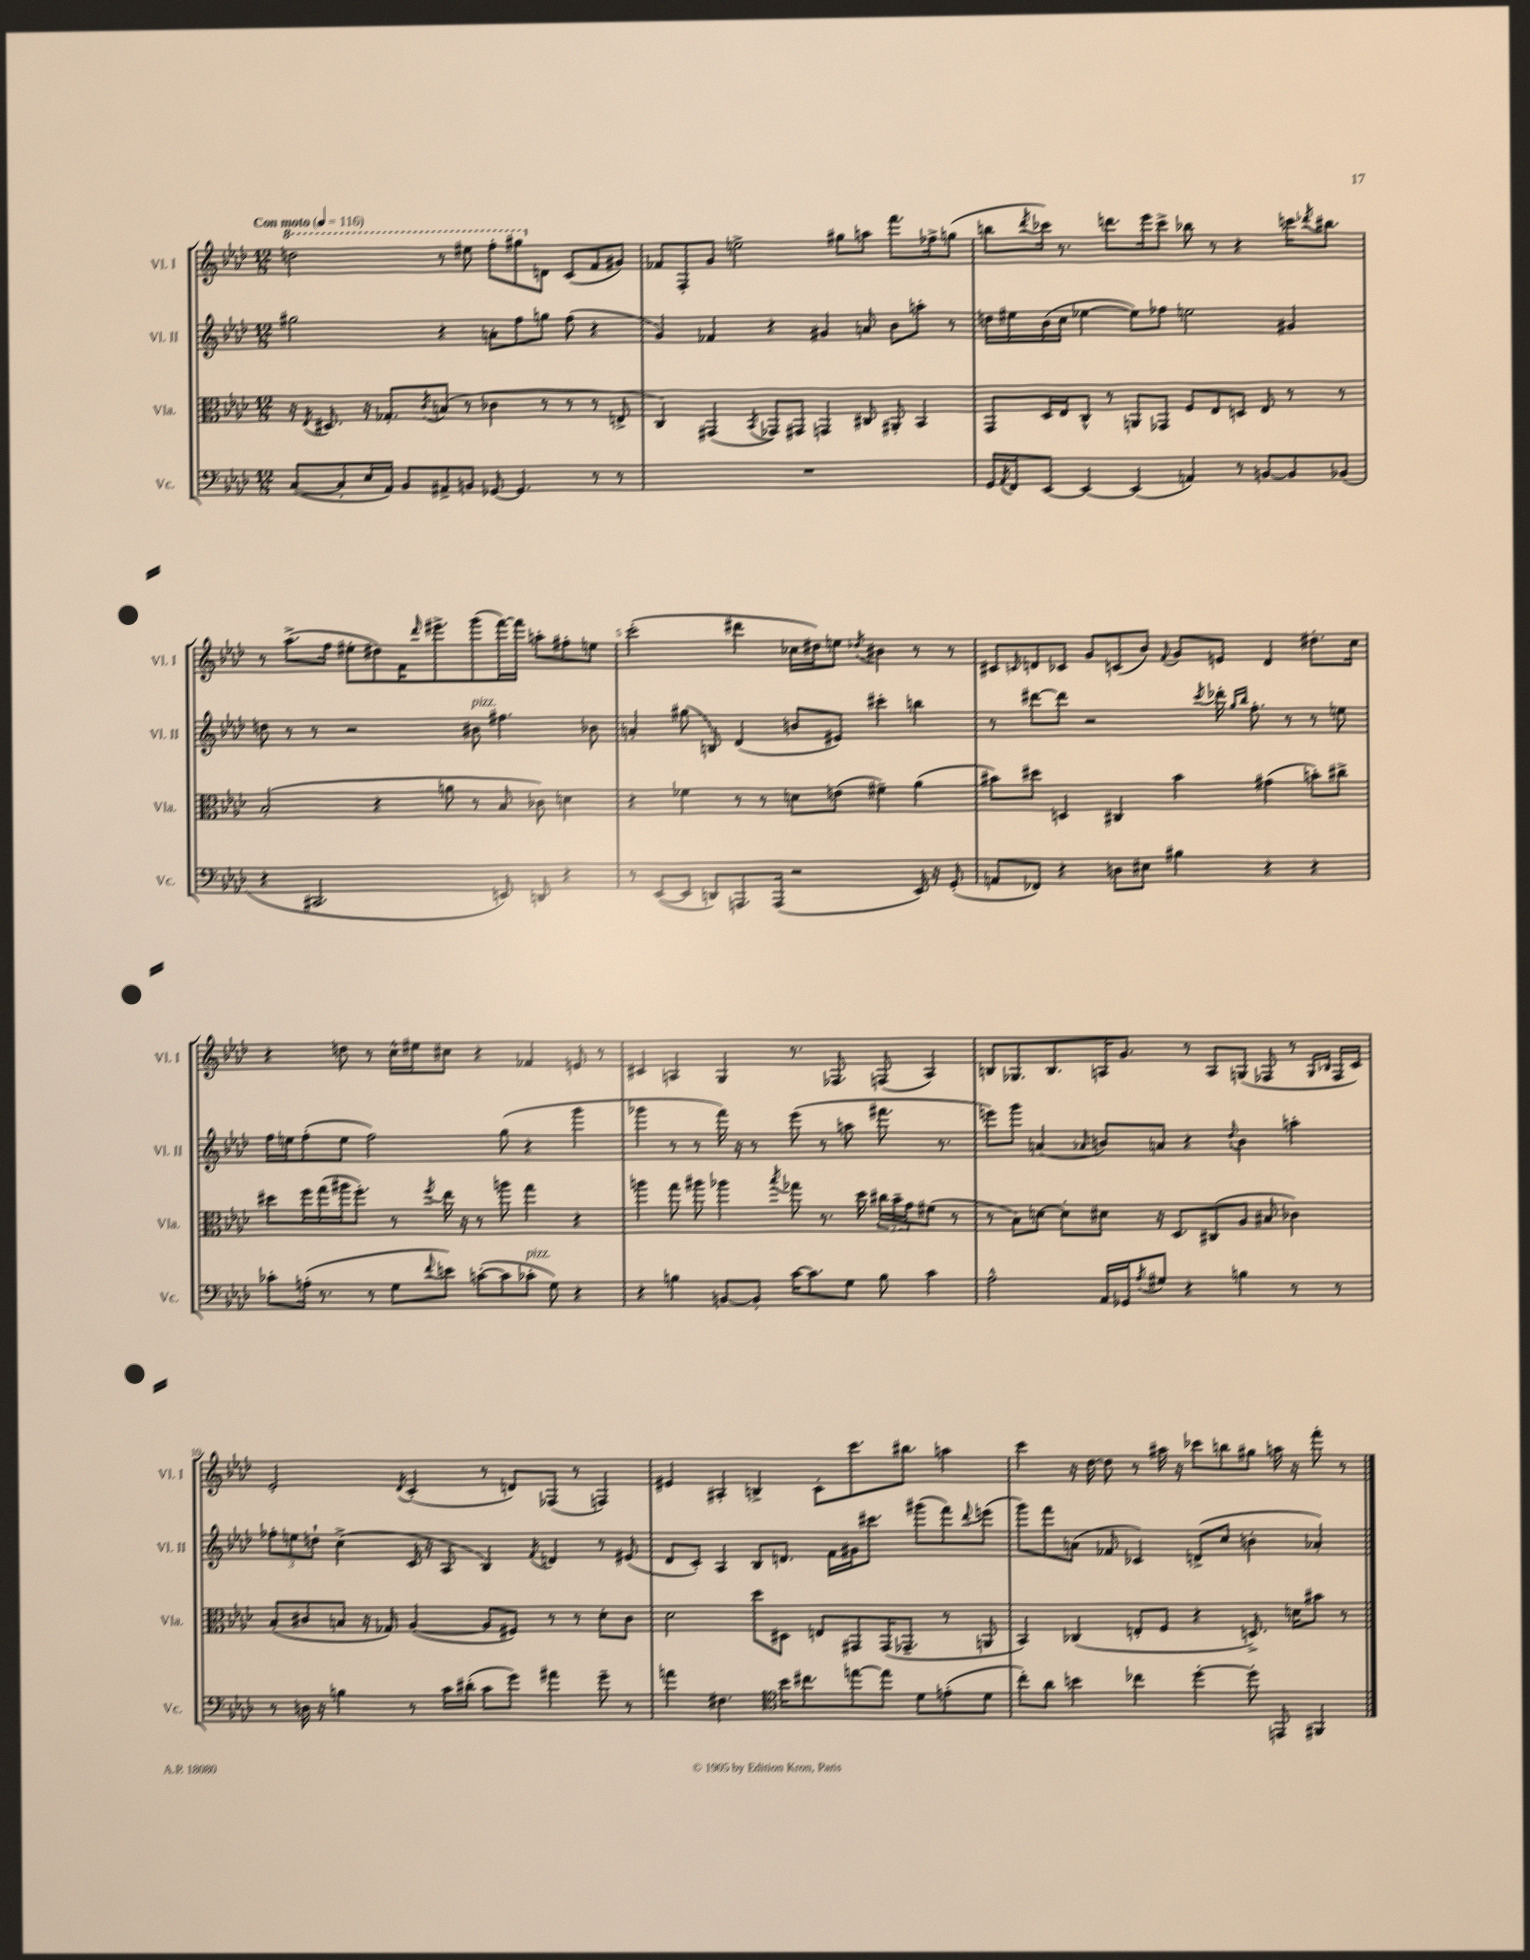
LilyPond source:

<<
\new StaffGroup <<
\new Staff = "s0" \with { instrumentName = "Vl. I" shortInstrumentName = "Vl. I" } {
    \clef treble \key aes \major \numericTimeSignature \time 12/8 \tempo "Con moto" 4 = 116
    \ottava #1 d'''2 r8 eis'''8 f'''8-. gis'''8 \ottava #0 d'8 c'8( f'8 gis'8) |
    fes'8 f8-. g'8 e''2-> gis''8 a''8 f'''8. fes''16-> g''8( |
    b''8 \acciaccatura { des'''8 } ces'''16) r8. d'''8. ees'''16 ces'''8-> bes''8 r8 r4 c'''16 \acciaccatura { des'''8 } bis''8. |
    r8 aes''8.->( f''16 eis''8-. dis''8) f'16 \grace { des'''16 } eis'''8.-> g'''8( f'''16~) f'''16 a''8-. fis''8-. e''8 |
    c'''2-.( dis'''4 ces''16 dis''16) e''8 \acciaccatura { des''8 } bis'4 r8 r8 |
    cis'8 \grace { c'16 } d'8 ces'8 g'8 c'8( bes'8) \appoggiatura { f'8 } g'8 e'8 d'4 dis''8.-. c''16 |
    r4 d''8 r8 c''16-^ eis''16 cis''8 r4 fes'4 e'8 r8 |
    cis'4 a4 g4 r8. fes8. f8( a4) |
    b8 ges8. b8. a16 g'8. r8 a8 g8( fes8 r8 \grace { g16 bes16 } fes16 c'16) |
    ees'2-. \acciaccatura { des'8 } c'4-.( r8 d'8) fes8( r8 f4) |
    eis'4 ais4-. b4-> c'8-. c'''8. bis''8. a''4 |
    c'''4 r16 des''16~ des''8 r8 ais''16 r16 ces'''8 b''8 gis''8 a''16 r16 f'''8-. r8 \bar "|." |
}
\new Staff = "s1" \with { instrumentName = "Vl. II" shortInstrumentName = "Vl. II" } {
    \clef treble \key aes \major \numericTimeSignature \time 12/8
    gis''2 r4 a'8-. f''8 g''8 f''8( r4 |
    g'4) fes'4 r4 gis'4 a'8 bes'8 a''8-. r8 |
    d''16 eis''16 bes'16( c''16 ees''4~ ees''8) fes''8 e''2 gis'4 |
    d''8 r8 r8 r2 bis'8^\markup { \italic "pizz." } fis''4. bes'8 |
    a'4-. gis''8( b8) des'4( b'8 eis'8) cis'''4-. b''4 |
    r8 dis'''8~ dis'''8 r2 \acciaccatura { c'''8 } des'''16-. \grace { g''16 bes''16 } f''8.-. r8 r8 e''8 |
    f''16 e''16 f''8-.( e''8 f''2) g''8( r4 g'''4 |
    ges'''4 r8 r8 f'''16) r16 r8 ees'''8( r8 a''8 fis'''8. r8. |
    e'''8) g'''8 a'4( \grace { aes'16 } b'8) a'8 r4 \appoggiatura { des''8 } b'4 a''4-. |
    \tuplet 3/2 { fes''8-. e''8 d''8-! } c''4->( c'16 r16 aes8 bes4) \acciaccatura { f'8 } d'4 r8 eis'8( |
    des'8 c'8-.) aes4 bes8 d'8. f'16 gis'16 cis'''8. gis'''8( f'''8) \appoggiatura { des'''8 } e'''8( |
    g'''8) f'''8 a'8( fes'8 ces'4) d'8->( c''8 b'4-. aes'4-.) \bar "|." |
}
\new Staff = "s2" \with { instrumentName = "Vla." shortInstrumentName = "Vla." } {
    \clef alto \key aes \major \numericTimeSignature \time 12/8
    r16 \acciaccatura { ees8 } dis8. r16 ges8.-. \acciaccatura { c'8 } b8( r8 ces'4 r8 r8 r8 e8-> |
    c4) gis,4( \acciaccatura { bes,8 } ges,8) gis,8 g,4 cis8 ais,8-. bes,4 |
    g,8 des16 ees16 c8-^ r8 a,8 ges,8 f8 ees8 d8 ees8 r8 r8 |
    bes2-.( r4 a'8 r8 bes8 ces'8) d'4 |
    r4 fes'4 r8 r8 d'8 e'8( fis'4--) aes'4( |
    bis'8) dis''8 d4 cis4 bis'4 gis'4( b'8-.) cis''8-> |
    dis''8 f''16 g''16( ais''16 f''8.-.) r8 \acciaccatura { f''8 } ees''16 r16 r8 a''8 g''4 r4 |
    a''4 g''8 ais''8 aes''4 \acciaccatura { bes''8 } ges''8 r8. des''16 \tuplet 3/2 { cis''16 bes'16-- g'16 } fis'8( r8 |
    r8 bes8) d'8~ d'8-. dis'8 r16 des8. cis8( aes8 bis8 ces'4) |
    bes8-.( cis'8 b8 r16 ges16) aes4~( aes8 fis8) r8 r8 des'8-. cis'8 |
    des'2 des''8 dis8 e8 gis,8 gis,16( ges,8.-- r8 a,8 |
    bes,4) ces4( e8-. f8 r4 d8.->) d'16 bis'8 r8 \bar "|." |
}
\new Staff = "s3" \with { instrumentName = "Vc." shortInstrumentName = "Vc." } {
    \clef bass \key aes \major \numericTimeSignature \time 12/8
    c8~( c8-. ees16 aes,16) bes,8 ais,8-> b,8 ges,8~ ges,4. r8 r8 |
    R1. |
    g,16 \acciaccatura { aes,8 } f,16 ees,8~ ees,4~ ees,4( a,4) r8 b,8~ b,8 bes,8( |
    r4 cis,2. e,8) d,8 r4 |
    r8 ees,8~( ees,8 d,8) a,,8. a,,16( r2 ees,16) r16 g,8-.( |
    a,8 fes,8) r4 d8 eis8 bis4 r4 r4 |
    ces'8-. a16-.( r8. r8 g8 \appoggiatura { f'8 } e'8) c'8~-.( c'8 ces'8-.^\markup { \italic "pizz." } g8) r4 |
    r4 b4 b,8~ b,8-. c'16~ c'8. g8 b8 c'4 |
    aes2-^ aes,16 ges,16 \acciaccatura { aes8 } gis8 r4 b4 r8 r8 |
    r8 d16 r16 b4 r8 c'16 dis'16-.( c'8 g'8) ais'4 g'8-- r8 |
    a'4 fis4. \clef tenor bes'16 cis''8. e''8~ e''8 des'8 e'8-.( des'8 |
    c''8-.) aes'8 b'4 ces''4 des''4~-. des''8-. e,8 fis,4 \bar "|." |
}
>>
>>
\layout { \context { \Score \override BarNumber.break-visibility = ##(#f #t #t) barNumberVisibility = #(every-nth-bar-number-visible 5) } }
